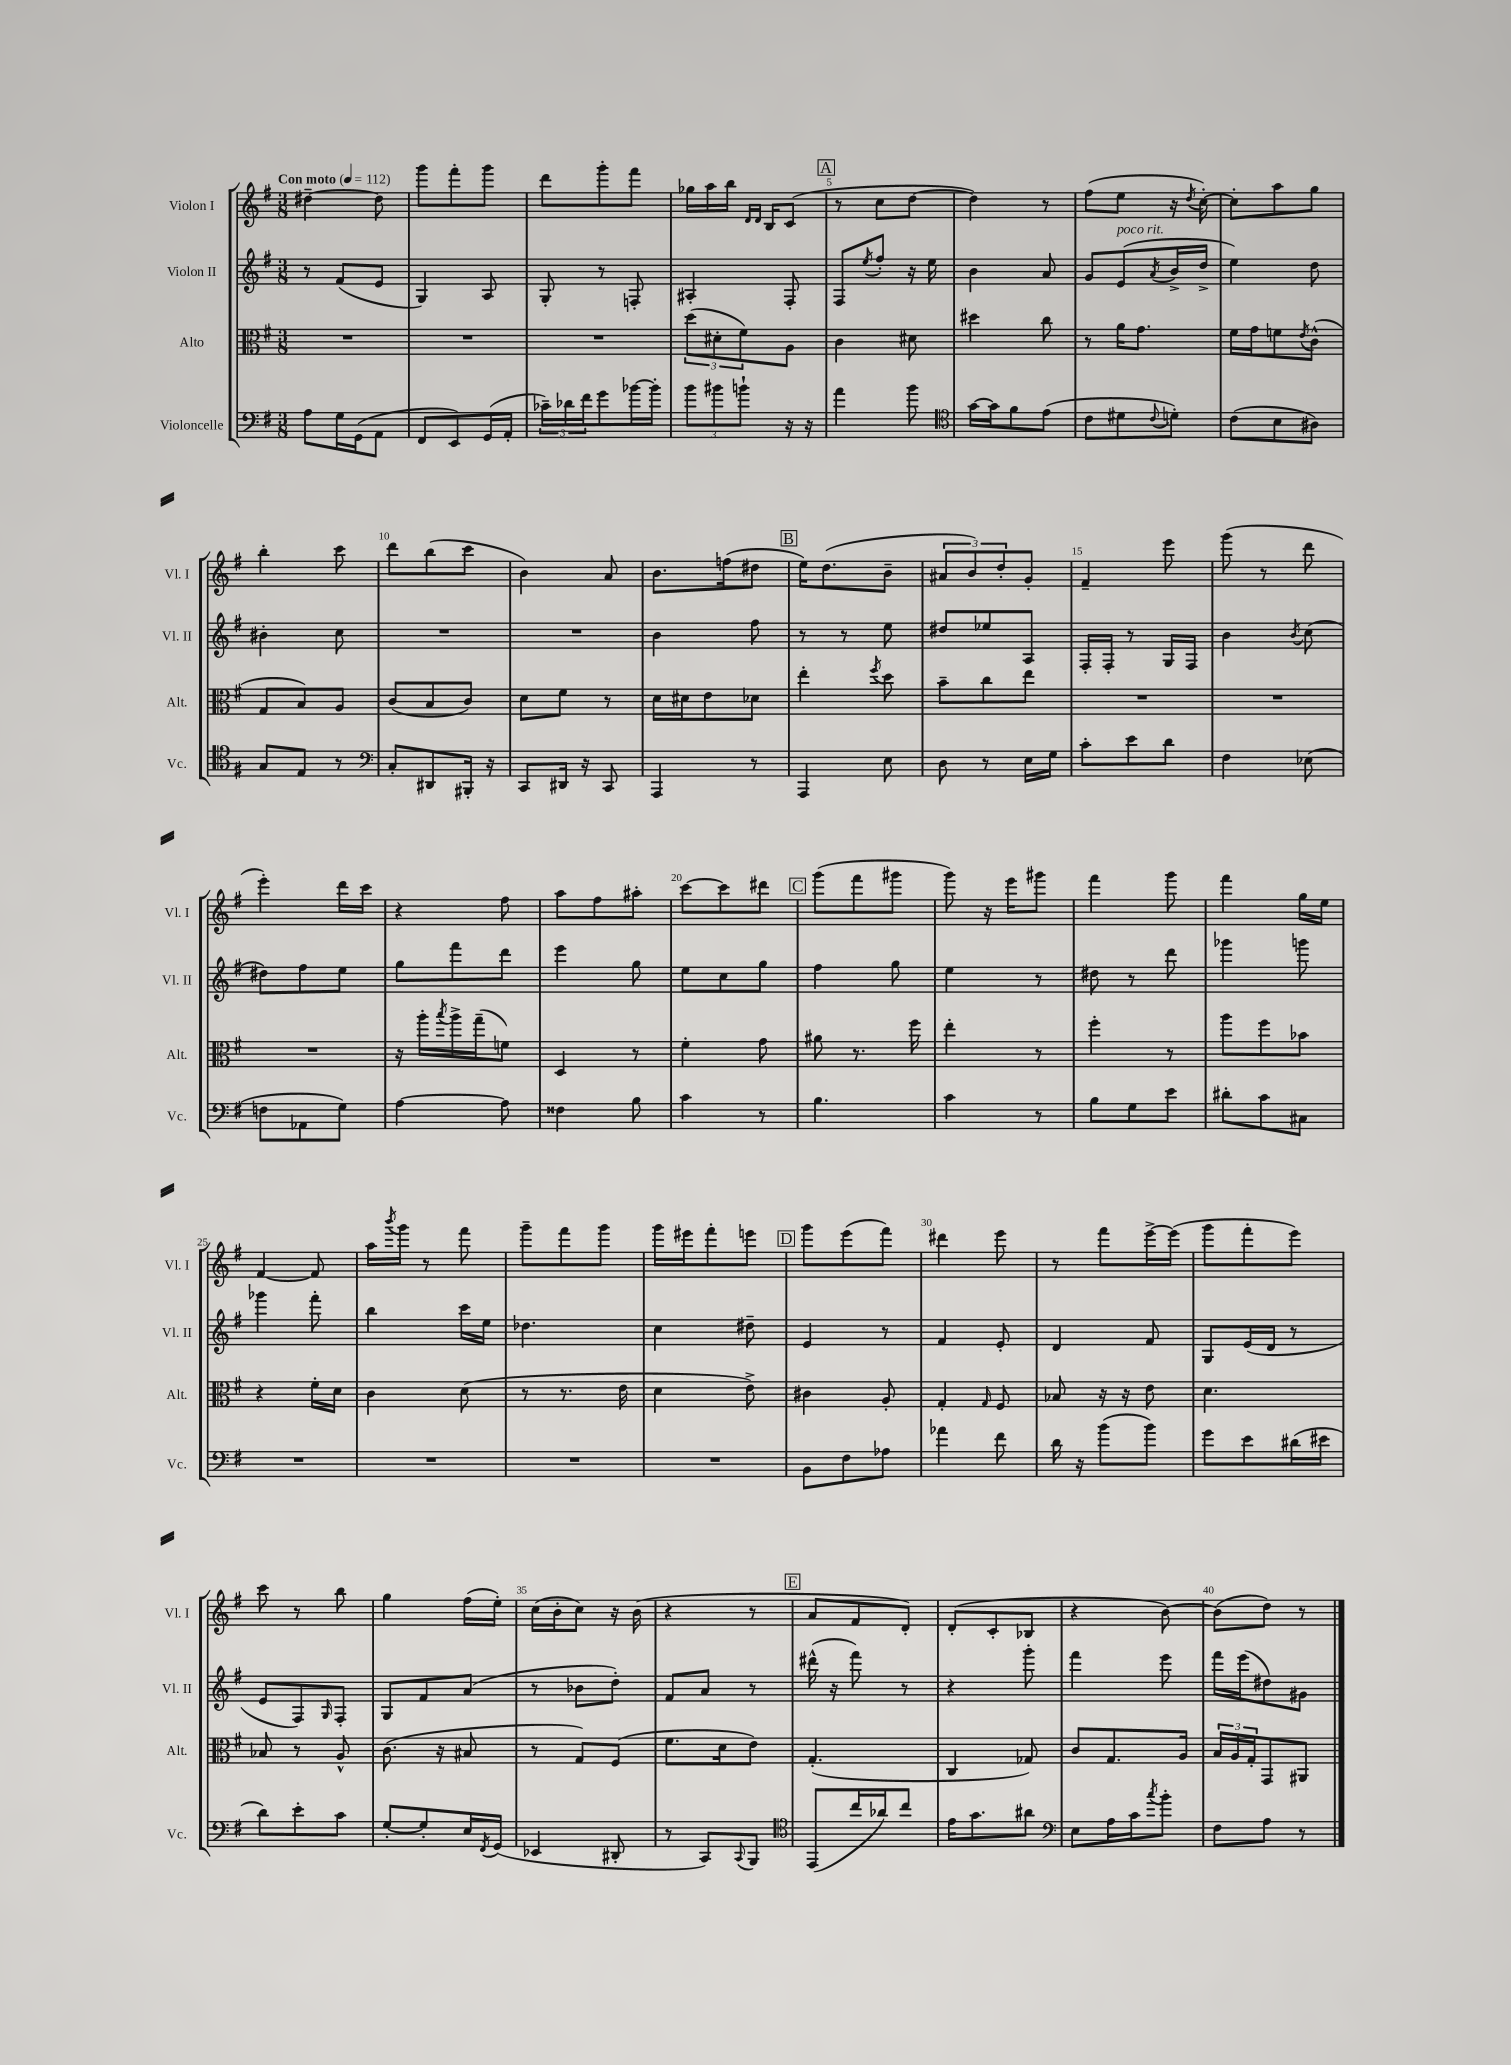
<<
\new StaffGroup <<
\new Staff = "s0" \with { instrumentName = "Violon I" shortInstrumentName = "Vl. I" } {
    \clef treble \key g \major \numericTimeSignature \time 3/8 \tempo "Con moto" 4 = 112
    dis''4~-- dis''8 |
    g'''8 fis'''8-. g'''8 |
    d'''8 g'''8-. fis'''8 |
    ges''16 a''16 b''16 \grace { d'16 d'16 } b16 c'8( |
    \mark \markup { \box "A" } r8 c''8 d''8~ |
    d''4) r8 |
    fis''8( e''8 r16 \acciaccatura { d''8 } c''16~-.) |
    c''8-. a''8 g''8 |
    b''4-. c'''8 |
    d'''8 b''8( c'''8 |
    b'4) a'8 |
    b'8. f''16( dis''8 |
    \mark \markup { \box "B" } e''16) d''8.( b'8-- |
    \tuplet 3/2 { ais'8 b'8) d''8-. } g'8-. |
    fis'4-- e'''8 |
    g'''8( r8 d'''8 |
    e'''4-.) d'''16 c'''16 |
    r4 fis''8 |
    a''8 fis''8 ais''8-. |
    c'''8~ c'''8 dis'''8 |
    \mark \markup { \box "C" } g'''8( fis'''8 gis'''8 |
    g'''8) r16 e'''16 gis'''8 |
    fis'''4 g'''8 |
    fis'''4 g''16 e''16 |
    fis'4~ fis'8 |
    a''16 \acciaccatura { b'''8 } g'''16 r8 fis'''8 |
    g'''8-- fis'''8 g'''8 |
    g'''16 eis'''16 fis'''8-. e'''8 |
    \mark \markup { \box "D" } g'''8 e'''8( fis'''8) |
    dis'''4 e'''8 |
    r8 fis'''8 e'''16~-> e'''16( |
    g'''8 fis'''8-. e'''8) |
    c'''8 r8 b''8 |
    g''4 fis''16( e''16-.) |
    c''16( b'16-. c''8) r16 b'16( |
    r4 r8 |
    \mark \markup { \box "E" } a'8 fis'8 d'8-.) |
    d'8-.( c'8-. bes8 |
    r4 b'8~) |
    b'8( d''8) r8 \bar "|." |
}
\new Staff = "s1" \with { instrumentName = "Violon II" shortInstrumentName = "Vl. II" } {
    \clef treble \key g \major \numericTimeSignature \time 3/8
    r8 fis'8( e'8 |
    g4) a8 |
    g8-. r8 f8-. |
    ais4-. fis8-. |
    \mark \markup { \box "A" } fis8 \acciaccatura { e''8 } fis''8-. r16 e''16 |
    b'4 a'8 |
    g'8 e'8^\markup { \italic "poco rit." }( \acciaccatura { a'8 } b'16-> d''16-> |
    e''4) d''8 |
    bis'4-. c''8 |
    R4. |
    R4. |
    b'4 fis''8 |
    \mark \markup { \box "B" } r8 r8 e''8 |
    dis''8 ees''8 a8 |
    fis16-. fis16-. r8 g16 fis16 |
    b'4 \acciaccatura { b'8 } c''8( |
    dis''8) fis''8 e''8 |
    g''8 fis'''8 d'''8 |
    e'''4 g''8 |
    e''8 c''8 g''8 |
    \mark \markup { \box "C" } fis''4 g''8 |
    e''4 r8 |
    dis''8 r8 d'''8 |
    ges'''4 g'''8 |
    ges'''4 fis'''8-. |
    b''4 c'''16 e''16 |
    des''4. |
    c''4 dis''8-- |
    \mark \markup { \box "D" } e'4 r8 |
    fis'4 e'8-. |
    d'4 fis'8 |
    g8 e'16( d'16 r8 |
    e'8 fis8) \grace { g16 } fis8-. |
    g8 fis'8 a'8( |
    r8 bes'8 d''8-.) |
    fis'8 a'8 r8 |
    \mark \markup { \box "E" } dis'''16-^( r16 fis'''8) r8 |
    r4 g'''8-. |
    fis'''4 e'''8 |
    fis'''16 e'''16( dis''8) gis'8 \bar "|." |
}
\new Staff = "s2" \with { instrumentName = "Alto" shortInstrumentName = "Alt." } {
    \clef alto \key g \major \numericTimeSignature \time 3/8
    R4. |
    R4. |
    R4. |
    \tuplet 3/2 { d''8( dis'8-. fis'8) } a8 |
    \mark \markup { \box "A" } c'4 dis'8 |
    dis''4 c''8 |
    r8 a'16 g'8. |
    fis'16 g'16 f'8 \acciaccatura { e'8 } c'8-^( |
    g8 b8) a8 |
    c'8( b8 c'8) |
    d'8 fis'8 r8 |
    d'16 dis'16 e'8 des'8 |
    \mark \markup { \box "B" } e''4-. \acciaccatura { fis''8 } d''8 |
    b'8-- c''8 e''8 |
    R4. |
    R4. |
    R4. |
    r16 a''16-. \acciaccatura { b''8 } a''16-> g''16--( f'8) |
    d4 r8 |
    fis'4-. g'8 |
    \mark \markup { \box "C" } ais'8 r8. fis''16 |
    e''4-. r8 |
    fis''4-. r8 |
    a''8 fis''8 bes'8 |
    r4 fis'16-. d'16 |
    c'4 d'8( |
    r8 r8. e'16 |
    d'4 e'8->) |
    \mark \markup { \box "D" } cis'4 a8-. |
    g4-. \grace { g16 } fis8 |
    bes8 r16 r16 e'8 |
    d'4. |
    bes8 r8 a8-^ |
    c'8.( r16 bis8 |
    r8 g8) fis8( |
    fis'8. d'16 e'8) |
    \mark \markup { \box "E" } g4.-.( |
    c4 ges8) |
    c'8 g8. a16 |
    \tuplet 3/2 { b16 a16 g16-. } g,8 ais,8 \bar "|." |
}
\new Staff = "s3" \with { instrumentName = "Violoncelle" shortInstrumentName = "Vc." } {
    \clef bass \key g \major \numericTimeSignature \time 3/8
    a8 g16 g,16( a,8 |
    fis,8 e,8) g,16( a,16-. |
    \tuplet 3/2 { ces'16--) des'16 fis'16 } g'8 bes'16~ bes'16-. |
    \tuplet 3/2 { b'8 bis'8 b'8-! } r16 r16 |
    \mark \markup { \box "A" } a'4 b'8 |
    \clef tenor g'16~ g'16 fis'8 e'8( |
    c'8 dis'8 \appoggiatura { c'8 } d'8-.) |
    c'8( b8 ais8) |
    g8 e8 r8 |
    \clef bass c8-. dis,8 bis,,16-. r16 |
    c,8 dis,16 r16 c,8 |
    a,,4 r8 |
    \mark \markup { \box "B" } a,,4 e8 |
    d8 r8 e16 g16 |
    c'8-. e'8 d'8 |
    fis4 ees8( |
    f8 aes,8 g8) |
    a4~ a8 |
    fisis4 b8 |
    c'4 r8 |
    \mark \markup { \box "C" } b4. |
    c'4 r8 |
    b8 g8 e'8 |
    dis'8-. c'8 cis8 |
    R4. |
    R4. |
    R4. |
    R4. |
    \mark \markup { \box "D" } b,8 fis8 aes8 |
    aes'4 fis'8 |
    d'16 r16 b'8( b'8) |
    g'8 e'8 dis'16( eis'16 |
    d'8) e'8-. c'8 |
    g8~-. g8-. e16 \acciaccatura { fis,8 } g,16( |
    ees,4 dis,8-. |
    r8 c,8) \appoggiatura { c,8 } b,,8 |
    \mark \markup { \box "E" } \clef tenor e,8( c''16 aes'16) c''8 |
    e'16 g'8. ais'8 |
    \clef bass e8 a16 c'16 \acciaccatura { c''8 } b'8-. |
    fis8 a8 r8 \bar "|." |
}
>>
>>
\layout { \context { \Score \override BarNumber.break-visibility = ##(#f #t #t) barNumberVisibility = #(every-nth-bar-number-visible 5) } }
